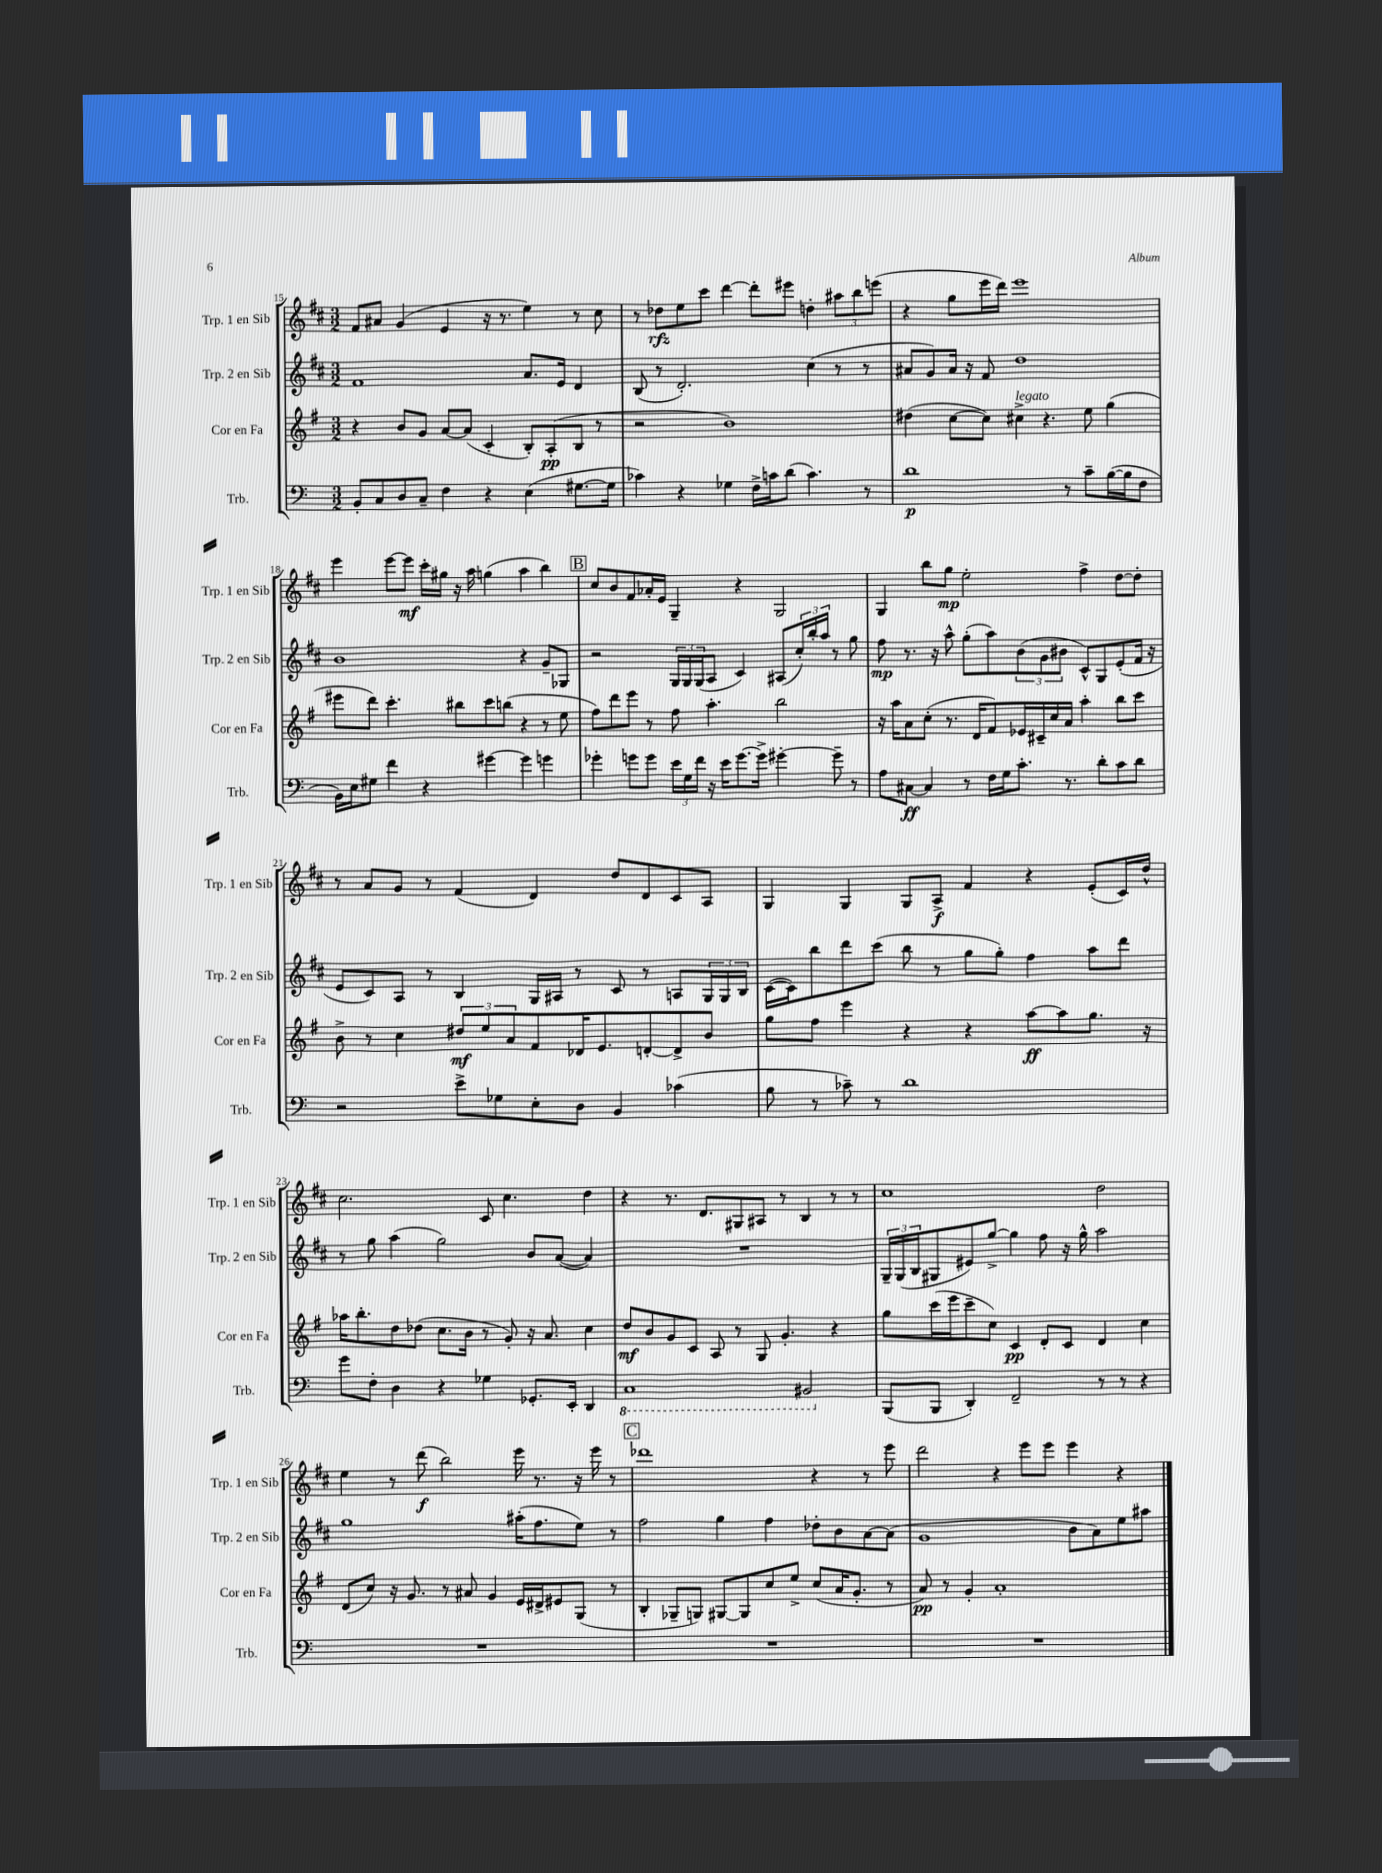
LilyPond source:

<<
\new StaffGroup <<
\new Staff = "s0" \with { instrumentName = "Trp. 1 en Sib" shortInstrumentName = "Trp. 1 en Sib" } {
    \clef treble \key d \major \numericTimeSignature \time 3/2
    fis'8 ais'8 g'4( e'4 r16 r8. e''4) r8 cis''8 |
    r8 des''8\rfz e''8 cis'''8 d'''4~ d'''8-. eis'''8 d''4-. \tuplet 3/2 { ais''8 b''8 e'''8( } |
    r4 g''8 e'''16 d'''16) e'''1 |
    e'''4 e'''8~ e'''8\mf cis'''16-. gis''16 r16 a''16 g''4( a''4 b''4) |
    \mark \markup { \box "B" } cis''8 b'8 fis'8 aes'16-. e'16 g4-- r4 g2 |
    g4 b''8 g''8\mp e''2-. fis''4-> d''8~ d''8-. |
    r8 a'8 g'8 r8 fis'4( d'4) d''8 d'8 cis'8 a8 |
    g4 g4 g8 a8->\f fis'4 r4 e'8-.( cis'16) d''16-^ |
    cis''2. cis'8 cis''4. d''4 |
    r4 r8. d'8. gis8 ais8 r8 b4 r8 r8 |
    cis''1 d''2 |
    e''4 r8 d'''8\f( b''2) e'''16 r8. r16 e'''16 r8 |
    \mark \markup { \box "C" } des'''1 r4 r8 e'''8 |
    d'''2 r4 e'''8 e'''8 e'''4 r4 \bar "|." |
}
\new Staff = "s1" \with { instrumentName = "Trp. 2 en Sib" shortInstrumentName = "Trp. 2 en Sib" } {
    \clef treble \key d \major \numericTimeSignature \time 3/2
    fis'1 a'8. e'16 d'4 |
    b8( r8 d'2.-.) cis''4( r8 r8 |
    ais'8 g'8) ais'16 r16 fis'8 d''1 |
    b'1 r4 g'8-- ges8 |
    \mark \markup { \box "B" } r2 \tuplet 3/2 { g16 g16 g16( } a8 cis'4) ais8( \tuplet 3/2 { cis''16-.) b''16-. a''16 } r8 g''8 |
    fis''8\mp r8. r16 a''8-^ g''8-.( a''8) \tuplet 3/2 { b'8( g'8 bis'8 } cis'8-^) g8 e'8-.( fis'16 r16 |
    e'8 cis'8) a8 r8 b4 g16 ais16 r8 cis'8 r8 a8 \tuplet 3/2 { g16 g16 b16 } |
    cis'16~( cis'16) b''8 d'''8 cis'''8( b''8 r8 g''8 g''8-.) fis''4 a''8 d'''8 |
    r8 g''8 a''4( g''2) b'8 a'8~( a'4) |
    R1. |
    \tuplet 3/2 { g16-- g16( b16 } gis8 eis'8) g''8~-> g''4 fis''8 r16 g''16-^ a''2 |
    g''1 ais''16-.( fis''8. e''8) r8 |
    \mark \markup { \box "C" } fis''2 g''4 fis''4 des''8-. b'8 a'8~ a'8( |
    g'1 b'8 a'8) e''8 ais''8 \bar "|." |
}
\new Staff = "s2" \with { instrumentName = "Cor en Fa" shortInstrumentName = "Cor en Fa" } {
    \clef treble \key g \major \numericTimeSignature \time 3/2
    r4 b'8 g'8 a'8~ a'8( c'4-. b8-.) a8-.\pp( b8 r8 |
    r2 b'1) |
    dis''4( c''8~ c''8) cis''4->^\markup { \italic "legato" } r4. e''8 g''4( |
    eis'''8 d'''8) c'''4.-. bis''8 c'''8 b''8( r4 r8 e''8 |
    \mark \markup { \box "B" } fis''8) d'''8 e'''8 r8 fis''8 a''4.-. b''2 |
    r16 a''16 a'8 c''8-.( r8. d'16 fis'8) ees'16 cis'16-- c''16 a'16 a''4-. b''8 c'''8 |
    b'8-> r8 c''4 \tuplet 3/2 { dis''8\mf e''8 a'8 } fis'8 des'16 e'8. d'8~-. d'8-> b'8 |
    g''8 fis''8 e'''4 r4 r4 a''8~\ff a''8 g''8. r16 |
    aes''16 b''8.-. d''8 des''8( c''8. b'16 r8 g'8-.) r16 a'8. c''4 |
    d''8\mf b'8 g'8 c'8 a8 r8 g8 g'4.-. r4 |
    g''8 c'''16( e'''16 c'''8-- c''8) c'4\pp d'8-. c'8 d'4 c''4 |
    d'8( c''8) r16 g'8. r8 ais'8 g'4 e'16 dis'16-> eis'8 g8( r8 |
    \mark \markup { \box "C" } b4-. ges8-- g8) gis8~ gis8 c''8 e''8-> c''8( a'16 g'8.-. r8 |
    a'8\pp) r8 g'4-. a'1-. \bar "|." |
}
\new Staff = "s3" \with { instrumentName = "Trb." shortInstrumentName = "Trb." } {
    \clef bass \key c \major \numericTimeSignature \time 3/2
    b,8-. c8 d8 c8-- f4 r4 e4( gis8.~ gis16 |
    ces'4) r4 ges4 f16-> c'16 d'8( c'4.) r8 |
    d'1\p r8 c'8-- b16~( b16 f8 |
    b,16) e16 gis8 f'4 r4 gis'4~ gis'4 g'4 |
    \mark \markup { \box "B" } ges'4-. g'8 g'8 \tuplet 3/2 { e'16 g16 f'16 } r16 e'16 g'8.~ g'16-> gis'4~-. gis'8-- r8 |
    a8 cis8~\ff cis4 r8 f16 g16 c'8.-. r8. d'8-. c'8 d'8 |
    r2 e'8-> ges8 e8-. d8 b,4 ces'4( |
    b8 r8 ces'8--) r8 d'1 |
    g'8 f8-. d4 r4 ges4 ges,8.-. e,16-. d,4 |
    \ottava #-1 c,1 bis,,2 \ottava #0 |
    b,,8( b,,8 d,4-.) f,2-- r8 r8 r4 |
    R1. |
    \mark \markup { \box "C" } R1. |
    R1. \bar "|." |
}
>>
>>
\layout { \context { \Score currentBarNumber = #15 } }
